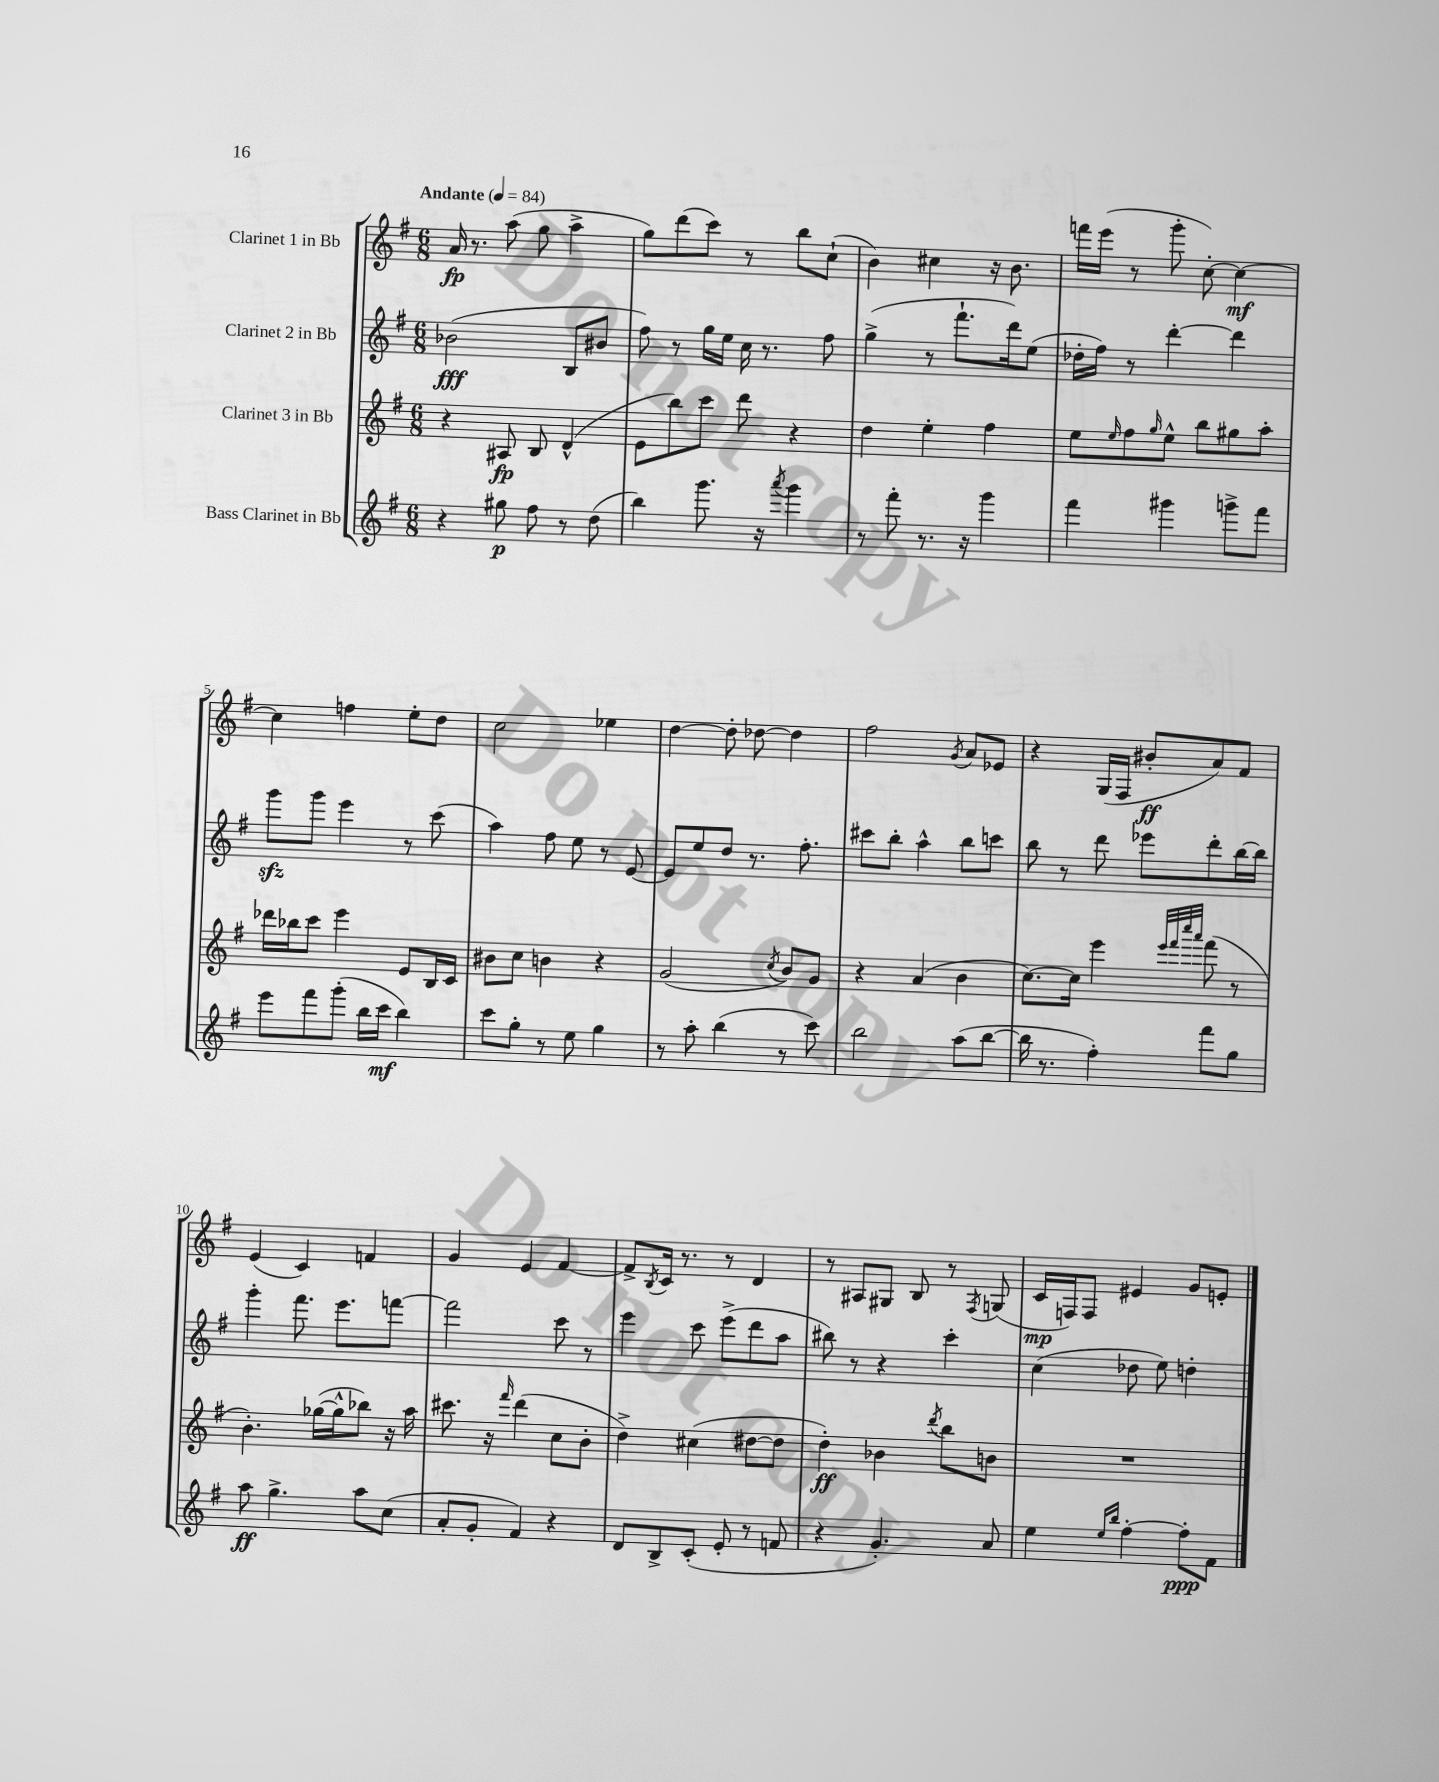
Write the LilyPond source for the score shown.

<<
\new StaffGroup <<
\new Staff = "s0" \with { instrumentName = "Clarinet 1 in Bb" } {
    \clef treble \key g \major \numericTimeSignature \time 6/8 \tempo "Andante" 4 = 84
    a'16\fp r8. a''8( g''8 a''4-> |
    g''8) d'''8( c'''8) r8 b''8 c''8-!( |
    b'4) cis''4 r16 b'8. |
    f'''16 e'''16( r8 g'''8-. c''8~-.) c''4~\mf |
    c''4 f''4 e''8-. d''8 |
    c''2 ees''4 |
    d''4~ d''8-. des''8~ des''4 |
    fis''2 \acciaccatura { g'8 } a'8 ees'8 |
    r4 g16( fis16 bis'8-.\ff a'8) fis'8 |
    e'4( c'4) f'4 |
    g'4 e'4 fis'4~ |
    fis'8-> \acciaccatura { b8 } c'16 r8. r8 d'4 |
    r8 ais8 gis8 b8 r8 \acciaccatura { fis8 } g8( |
    c'16\mp f16) f8 eis'4 g'8 e'8-. \bar "|." |
}
\new Staff = "s1" \with { instrumentName = "Clarinet 2 in Bb" } {
    \clef treble \key g \major \numericTimeSignature \time 6/8
    bes'2\fff( b8 bis'8 |
    fis''8) r8 g''16 e''16 c''16 r8. fis''8 |
    g''4->( r8 fis'''8.-! d'''16) e''8( |
    des''16-. fis''16) r8 d'''4~-. d'''4 |
    g'''8\sfz g'''8 e'''4 r8 c'''8( |
    a''4) fis''8 e''8 r8 e'8~ |
    e'8 e''8 d''8 r8. fis''8.-. |
    cis'''8 b''8-. a''4-^ b''8 c'''8 |
    b''8 r8 d'''8 ees'''8 d'''8-. b''16~ b''16 |
    g'''4-. fis'''8. e'''8. f'''8~ |
    f'''2 c'''8 r8 |
    e'''4 c'''8 e'''8->( d'''8 a''8 |
    bis''8) r8 r4 c'''4-. |
    c''4( des''8 e''8) d''4-. \bar "|." |
}
\new Staff = "s2" \with { instrumentName = "Clarinet 3 in Bb" } {
    \clef treble \key g \major \numericTimeSignature \time 6/8
    r4 ais8\fp b8 d'4-^( |
    e'8 b''8) c'''8 d'''8 r4 |
    d''4 e''4-. fis''4 |
    e''8 \grace { e''16 } fis''8 \grace { g''16 } e''8-^ b''8 gis''8 a''8-. |
    des'''16 bes''16 c'''8 e'''4 e'8 b16 c'16 |
    bis'8 c''8 b'4 r4 |
    g'2( \acciaccatura { c''8 } b'8) g'8 |
    r4 a'4( b'4 |
    c''8.~) c''16 e'''4 \grace { e'''32 fis'''32 c''''32 a'''32 } fis'''8( r8 |
    b'4.-.) ges''16~( ges''16-^ bes''8) r16 a''16 |
    cis'''8. r16 \grace { fis'''16 } d'''4( c''8 b'8-. |
    d''4->) cis''4( dis''8~ dis''8 |
    d''4-.\ff) bes'4 \acciaccatura { d'''8 } b''8 b'8 |
    R2. \bar "|." |
}
\new Staff = "s3" \with { instrumentName = "Bass Clarinet in Bb" } {
    \clef treble \key g \major \numericTimeSignature \time 6/8
    r4 gis''8\p fis''8 r8 d''8( |
    b''4) g'''8. r16 \acciaccatura { a'''8 } g'''4 |
    r8 fis'''8-. r8. r16 g'''4 |
    fis'''4 gis'''4 g'''8-> fis'''8 |
    e'''8 fis'''8 g'''8-.( b''16 c'''16\mf b''4) |
    c'''8 g''8-. r8 e''8 g''4 |
    r8 a''8-. b''4( r8 c'''8) |
    b''2 a''8( b''8~ |
    b''16 r8. fis''4-.) fis'''8 g''8 |
    a''8\ff g''4.-> a''8 c''8( |
    a'8-. g'8-. fis'4) r4 |
    d'8 b8-> c'8-.( e'8-. r8 f'8 |
    r4 g'4.-.) a'8 |
    e''4 \grace { e''16 b''16 } fis''4~-. fis''8-.\ppp fis'8 \bar "|." |
}
>>
>>
